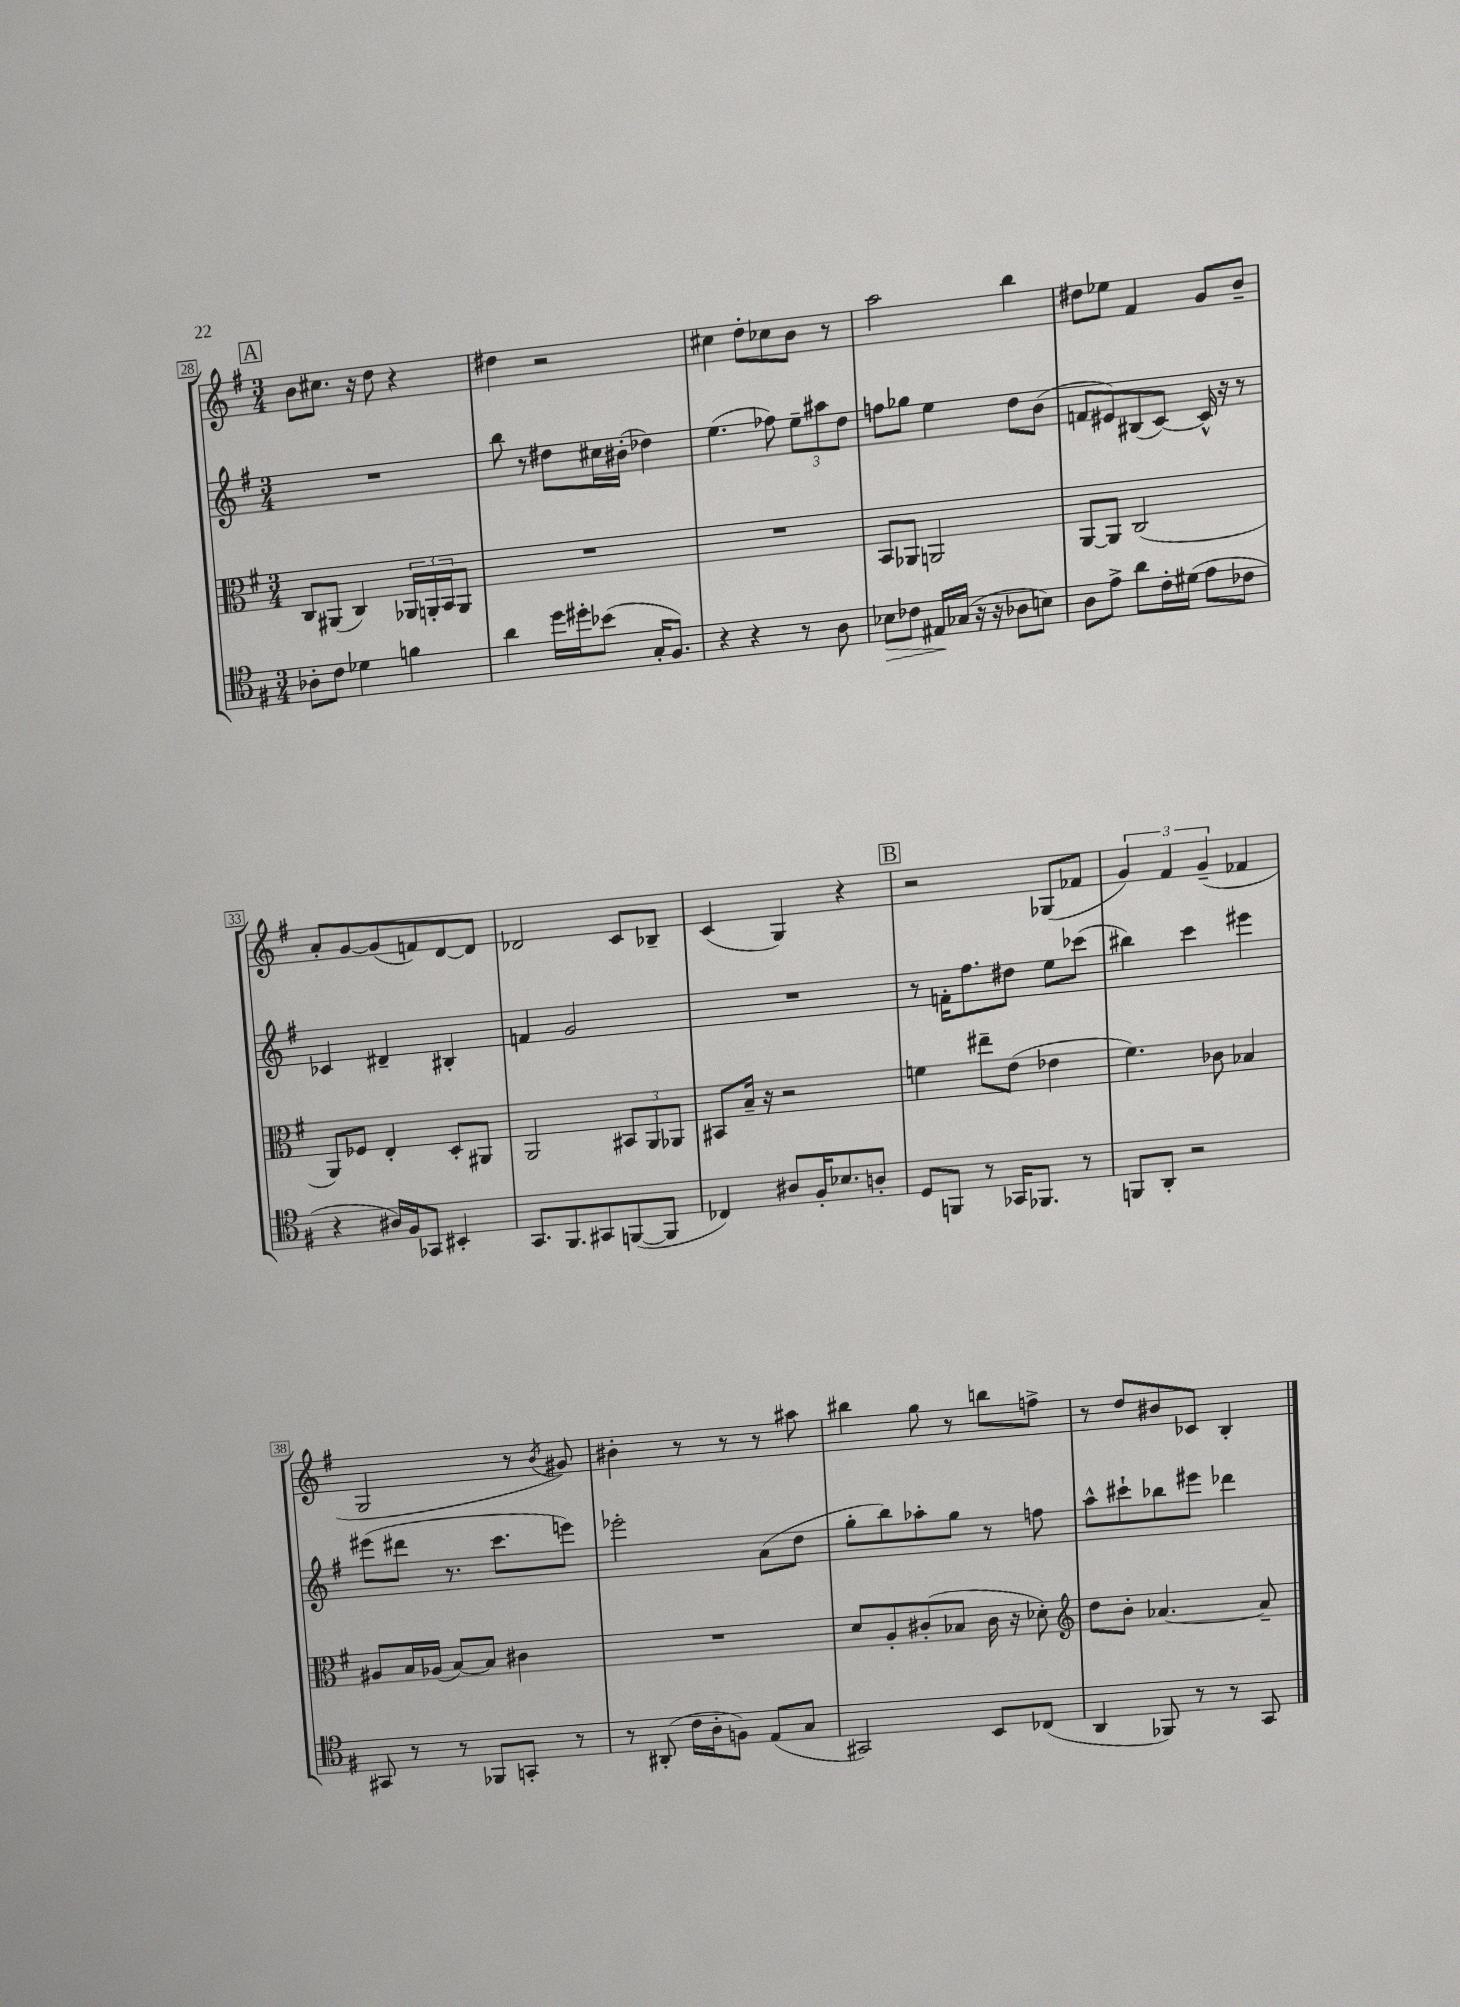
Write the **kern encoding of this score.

**kern	**kern	**kern	**kern
*staff4	*staff3	*staff2	*staff1
*clefC4	*clefC3	*clefG2	*clefG2
*k[f#]	*k[f#]	*k[f#]	*k[f#]
*M3/4	*M3/4	*M3/4	*M3/4
8A-'	8C	2.r	8b
8c	(8AA#	.	8.cc#
4d-	4C)	.	.
.	.	.	16r
.	.	.	8dd
4f	24AA-	.	4r
.	24AA'	.	.
.	24BB	.	.
.	8AA	.	.
=	=	=	=
4a	2.r	8bb	4dd#
.	.	8r	.
16dd	.	8dd#	2r
16dd#'	.	.	.
(8b-	.	16cc#	.
.	.	(16b#'	.
16G'	.	4dd-)	.
8.F#)	.	.	.
=	=	=	=
4r	2.r	(4.ee	4cc#
4r	.	.	8dd'
.	.	8ff-)	8cc-
8r	.	12ee~	8b
.	.	12aa#	.
8A	.	.	8r
.	.	12dd	.
=	=	=	=
8B-	8BB	8ff	2aa
8c-	8AA-	8gg-	.
16E#	2AA	4ee	.
(16G-	.	.	.
16r	.	.	.
16r	.	.	.
8A-	.	8dd	4bb
8B)	.	(8b	.
=	=	=	=
8A	[8AA	8f	8dd#
8e^	8AA]	8e#)	8ee-
8a	(2C	(8B#	4f#
16c'	.	[8c)	.
(16d#	.	.	.
8e	.	16c^^]	8g
.	.	16r	.
8c-	.	8r	8b~
=	=	=	=
4r	8AA)	4c-	8a'
.	8F-	.	[8g
16A#)	4E'	4d#~	(8g]
16F#	.	.	.
8GG-	.	.	8f)
4BB#'	8D'	4B#'	[8d
.	8AA#	.	8d]
=	=	=	=
8.GG	2AA	4f	2d-
8.FF#	.	.	.
.	.	2g	.
8GG#	.	.	.
([8FF	12BB#	.	8c
.	12AA	.	.
8FF]	.	.	8B-~
.	12AA-	.	.
=	=	=	=
4C-)	8BB#	2.r	(4c
.	16B~	.	.
.	16r	.	.
8A#	2r	.	4G)
16F#'	.	.	.
8.B-	.	.	.
.	.	.	4r
8A'	.	.	.
=	=	=	=
8D	4f	8r	2r
8FF	.	16f'	.
.	.	8.ff#	.
8r	8ee#~	.	.
16GG-	(8e	8dd#	.
8.FF-	.	.	.
.	4e-	8ee	(8G-
8r	.	(8ccc-	8f-
=	=	=	=
8FF	4.f#)	4bb#)	6g)
8AA'	.	.	.
.	.	.	6f#
2r	.	4ccc	.
.	.	.	(6g~
.	8c-	.	.
.	4B-	4eee#	4f-
=	=	=	=
8GG#	8A#	(8eee#	2G
8r	16B	8ddd#	.
.	(16A-	.	.
8r	[8B)	8.r	.
8FF-	8B]	.	.
.	.	8.ccc	.
8GG'	4c#	.	8r
.	.	.	8qb
8r	.	8eee)	8g#)
=	=	=	=
8r	2.r	2eee-'	4b#'
(8AA#'	.	.	.
16c	.	.	8r
16A'	.	.	.
8F)	.	.	8r
(8E	.	(8a	8r
8G	.	8dd	8aa#
=	=	=	=
2GG#)	8d	8gg'	4bb#
.	8A'	8bb)	.
.	(8c#'	8aa-'	8gg
.	8B-	8gg	8r
8BB	16c#	8r	8bb
.	16r	.	.
(8C-	8d-')	8ff	8ff^
=	=	=	=
*	*clefG2	*	*
4AA	8dd	8aa^^	8r
.	8b'	8ccc#`	8dd
8FF-)	[4.a-	8bb-	8b#
8r	.	8eee#	8c-
8r	.	4ddd-	4B'
8GG	8a-~]	.	.
==	==	==	==
*-	*-	*-	*-
